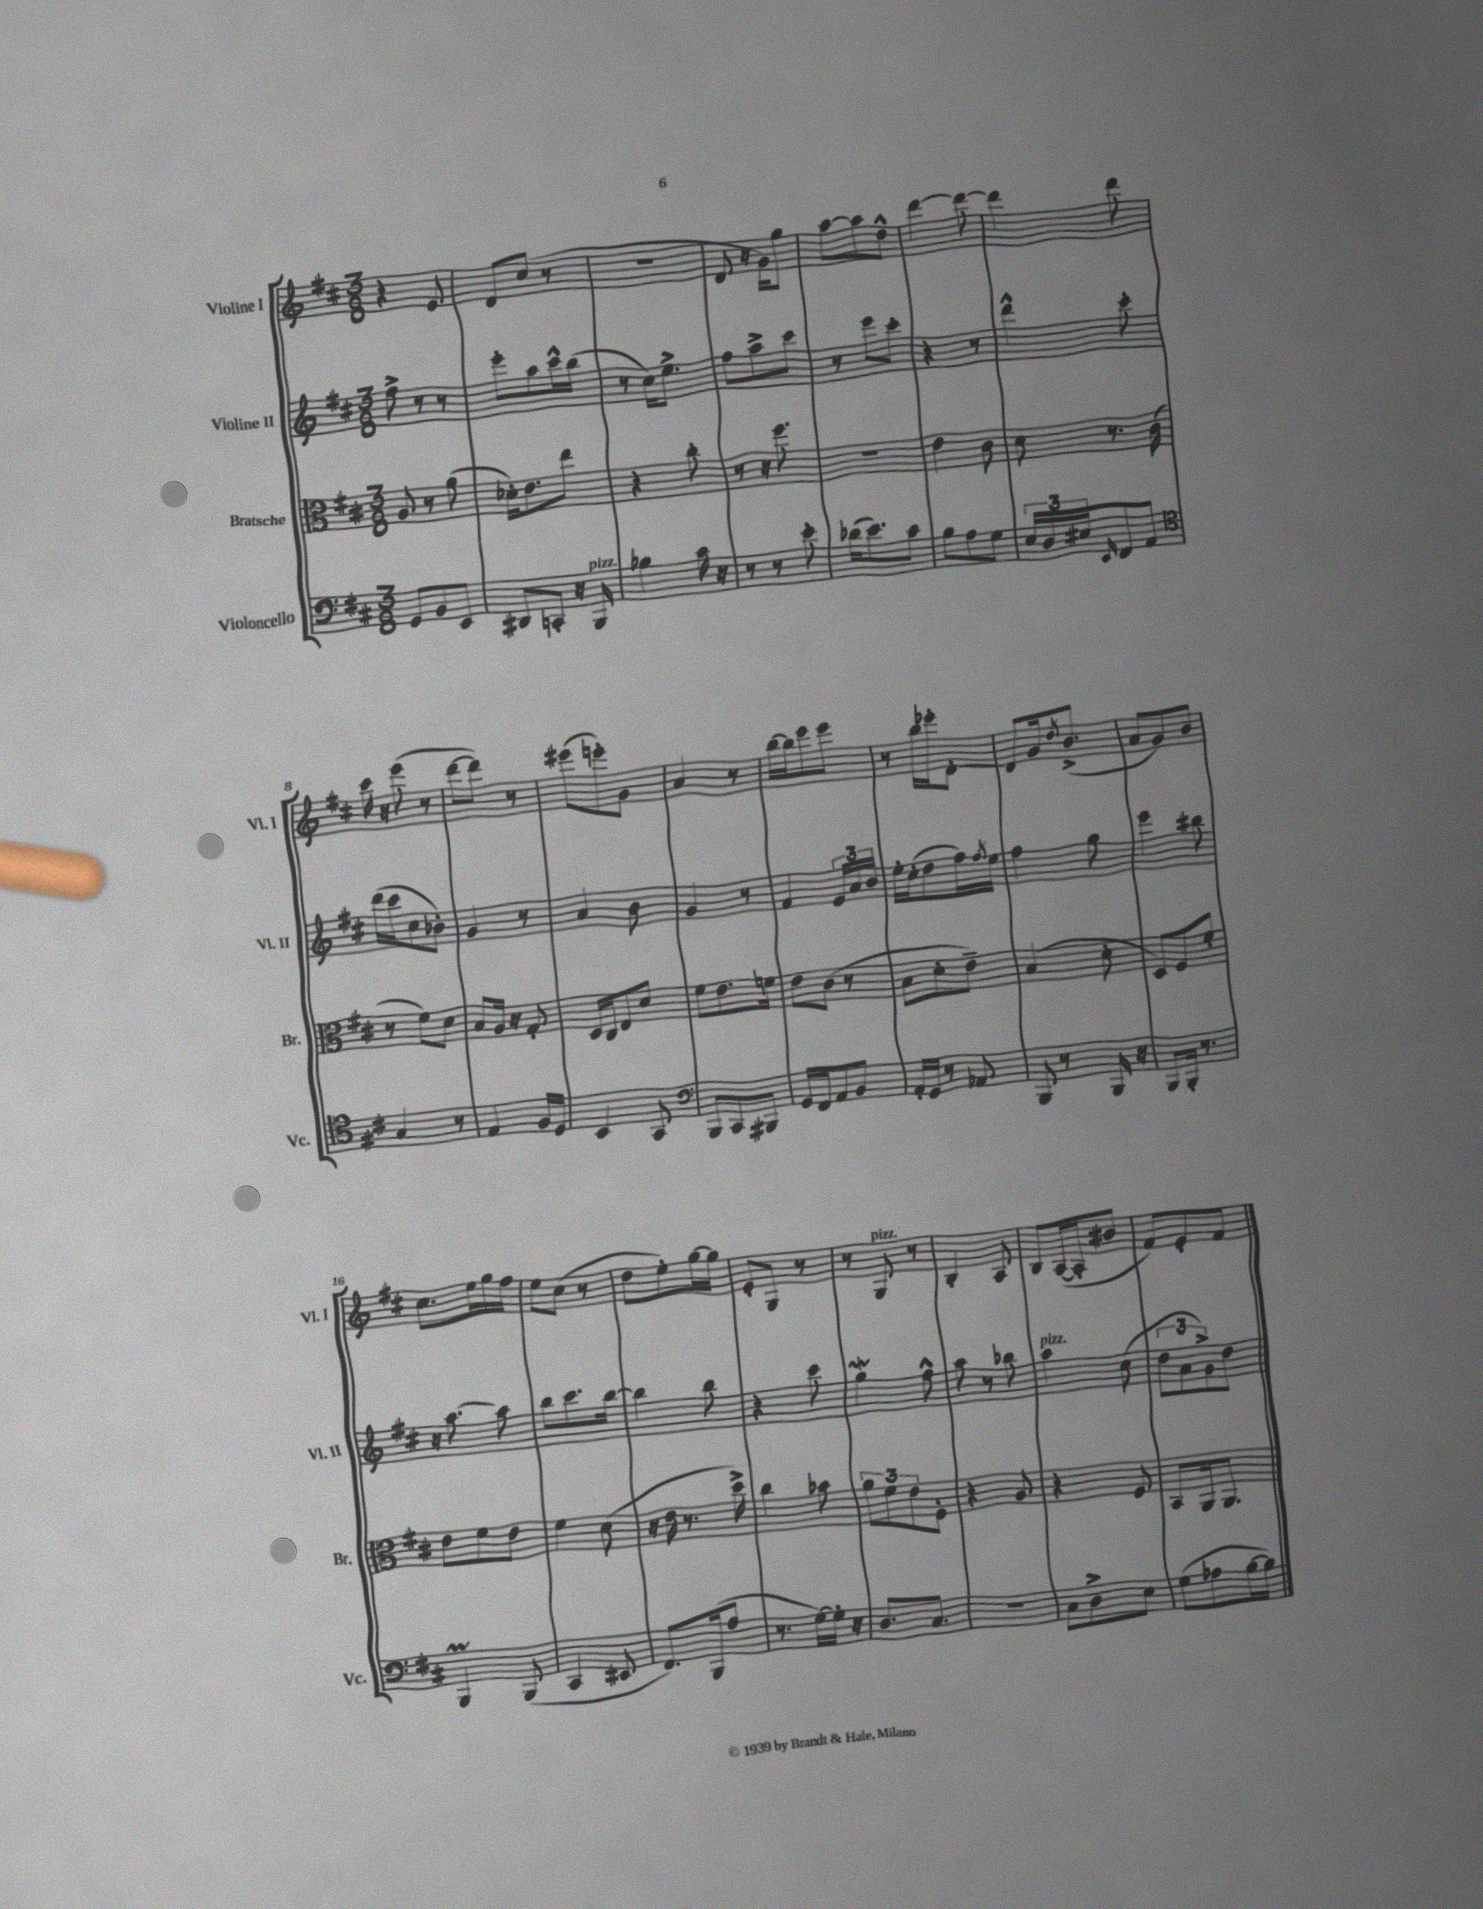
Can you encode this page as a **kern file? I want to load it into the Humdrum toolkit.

**kern	**kern	**kern	**kern
*staff4	*staff3	*staff2	*staff1
*clefF4	*clefC3	*clefG2	*clefG2
*k[f#c#]	*k[f#c#]	*k[f#c#]	*k[f#c#]
*M3/8	*M3/8	*M3/8	*M3/8
8GG/L	8A/	8ff#^\	4r
8BB/	8r	8r	.
8EE/J	(8a\	8r	8e/
=	=	=	=
8DD#/L	16d-'\LK)	8eee'\L	8d/L
.	8.e\	.	.
8CC'/J	.	8aa\	(8cc#/J
16r	8ee\J	16ccc#^^\L	8r
16BBB/	.	(16bb\JJ	.
=	=	=	=
4B-\	4r	8r	4.r
.	.	16cc#\LK)	.
.	.	8.ee^\J	.
16c#\	8cc#'\	.	.
16r	.	.	.
=	=	=	=
8r	8r	8ff#\L	8d/
8r	16r	8aa^\	16r
.	8.ff#\	.	16g\LK)
8e'\	.	8ccc#\J	8gg\J
=	=	=	=
(16d-\LK	4.r	8r	[8aa\L
8.e\)	.	.	.
.	.	8eee\L	8aa\]
8c#\J	.	8ccc#'\J	8dd^^\J
=	=	=	=
8B\L	4e\	4r	[4ddd\
8A\	.	.	.
8G\J	8c#\	8r	8ddd\_
=	=	=	=
24E/LL	8d\	4ddd^^\	4ddd\]
24D/	.	.	.
24E#/J	.	.	.
16qqEE/	.	.	.
8FF#/	8.r	.	.
8AA/J	.	8ccc#'\	8ddd\
.	(16c#\	.	.
=	=	=	=
*clefC4	*	*	*
4G/	8r	(16ddd\LL	16ccc#\
.	.	16ccc#\J	16r
.	8f#\L)	8cc#\	(8eee\
8r	8d\J	8b-'\J)	8r
=	=	=	=
4E/	8B/L	4g/	[8ddd\L
.	16A/Jk	.	8ddd\]J)
.	16r	.	.
16F#/LL	8G'/	8r	8r
16D/JJ	.	.	.
=	=	=	=
4BB/	16D/LL	4a/	(8eee#\L
.	16C#/J	.	.
.	8E/	.	8eee'\)
8GG/	8d/J	8b\	8g\J
=	=	=	=
*clefF4	*	*	*
8BBB/L	8f#\L	4g/	4a/
8CC#/	8.e\	.	.
8BBB#/J	.	8r	8r
.	16f\Jk	.	.
=	=	=	=
16GG/LL	8e\L	4f#/	[16bb\LL
16FF#/J	.	.	16bb\]J
8AA/	(8c#\J	.	8eee\
8BB/J	8r	24e/LL	8eee\J
.	.	24a/	.
.	.	24b/JJ	.
=	=	=	=
16AA'/LL	8B\L	16ee'\LL	8r
16GG/JJ	.	(16cc#'\J	.
8r	8d'\	8dd\	16bb\LL
.	.	.	16eee-'\J
8AA-/	8e~\J)	16ff#\L)	[8d'\J
.	.	8qff#/	.
.	.	16ee\JJ	.
=	=	=	=
8BBB/	(4B/	4ff#\	8d/]L
8r	.	.	16g/k
.	.	.	8qdd/
.	.	.	(8.b^/J
16BBB/	8d'\	8gg\	.
16r	.	.	.
=	=	=	=
8BBB/L	8D/L)	4eee\	8a/L
16BBB'/Jk	8F#/	.	8g/)
8.r	.	.	.
.	8f#'/J	8bb#\	8b/J
=	=	=	=
4BBB/	8e\L	16r	8.cc#\L
.	.	[8.aa\	.
.	8f#\	.	.
.	.	.	16ee\L
(8BBB/	8e\J	8aa\]	16gg\
.	.	.	16ff#\JJ
=	=	=	=
4CC#/	4f#\	8bb\L	8ee\L
.	.	8.ccc#\	(8cc#\J
8EE#/	(8d\	.	8r
.	.	[16bb\Jk	.
=	=	=	=
8.FF#/L)	16r	4bb\]	8dd\L
.	16e\	.	.
.	8.r	.	8ee'\)
(16BBB/k	.	.	.
8A/J	.	8bb\	[16gg\L
.	16dd^\)	.	16gg\]JJ
=	=	=	=
8.r	4cc#\	4r	8e'/L
.	.	.	8G/J
[16G\LL)	.	.	.
16G'\]JJ	8b-\	8ccc#\	8r
16r	.	.	.
=	=	=	=
8.D/L	12a\L	4gg\	8r
.	12f#\	.	.
.	.	.	8G/
.	12e\	.	.
8.C#/J	.	.	.
.	8F#'\J	8ff#^^\	8r
=	=	=	=
4.r	4r	8aa\	4B'/
.	.	8r	.
.	8A/	8bb-\	8A/
=	=	=	=
8C#\L	4r	4aa\	8B/L
8D^\	.	.	([16A/L
.	.	.	16A'/]J
8E\J	8F#/	(8cc#\	8b#/J
=	=	=	=
(8G\L	8BB/L	12dd\L	8f#/L)
.	.	12a\	.
8A-\	16AA/k	.	8e'/
.	.	12g^\)	.
.	8.AA/J	.	.
[16B\L	.	8dd\J	8f#/J
16B\]JJ)	.	.	.
==	==	==	==
*-	*-	*-	*-
